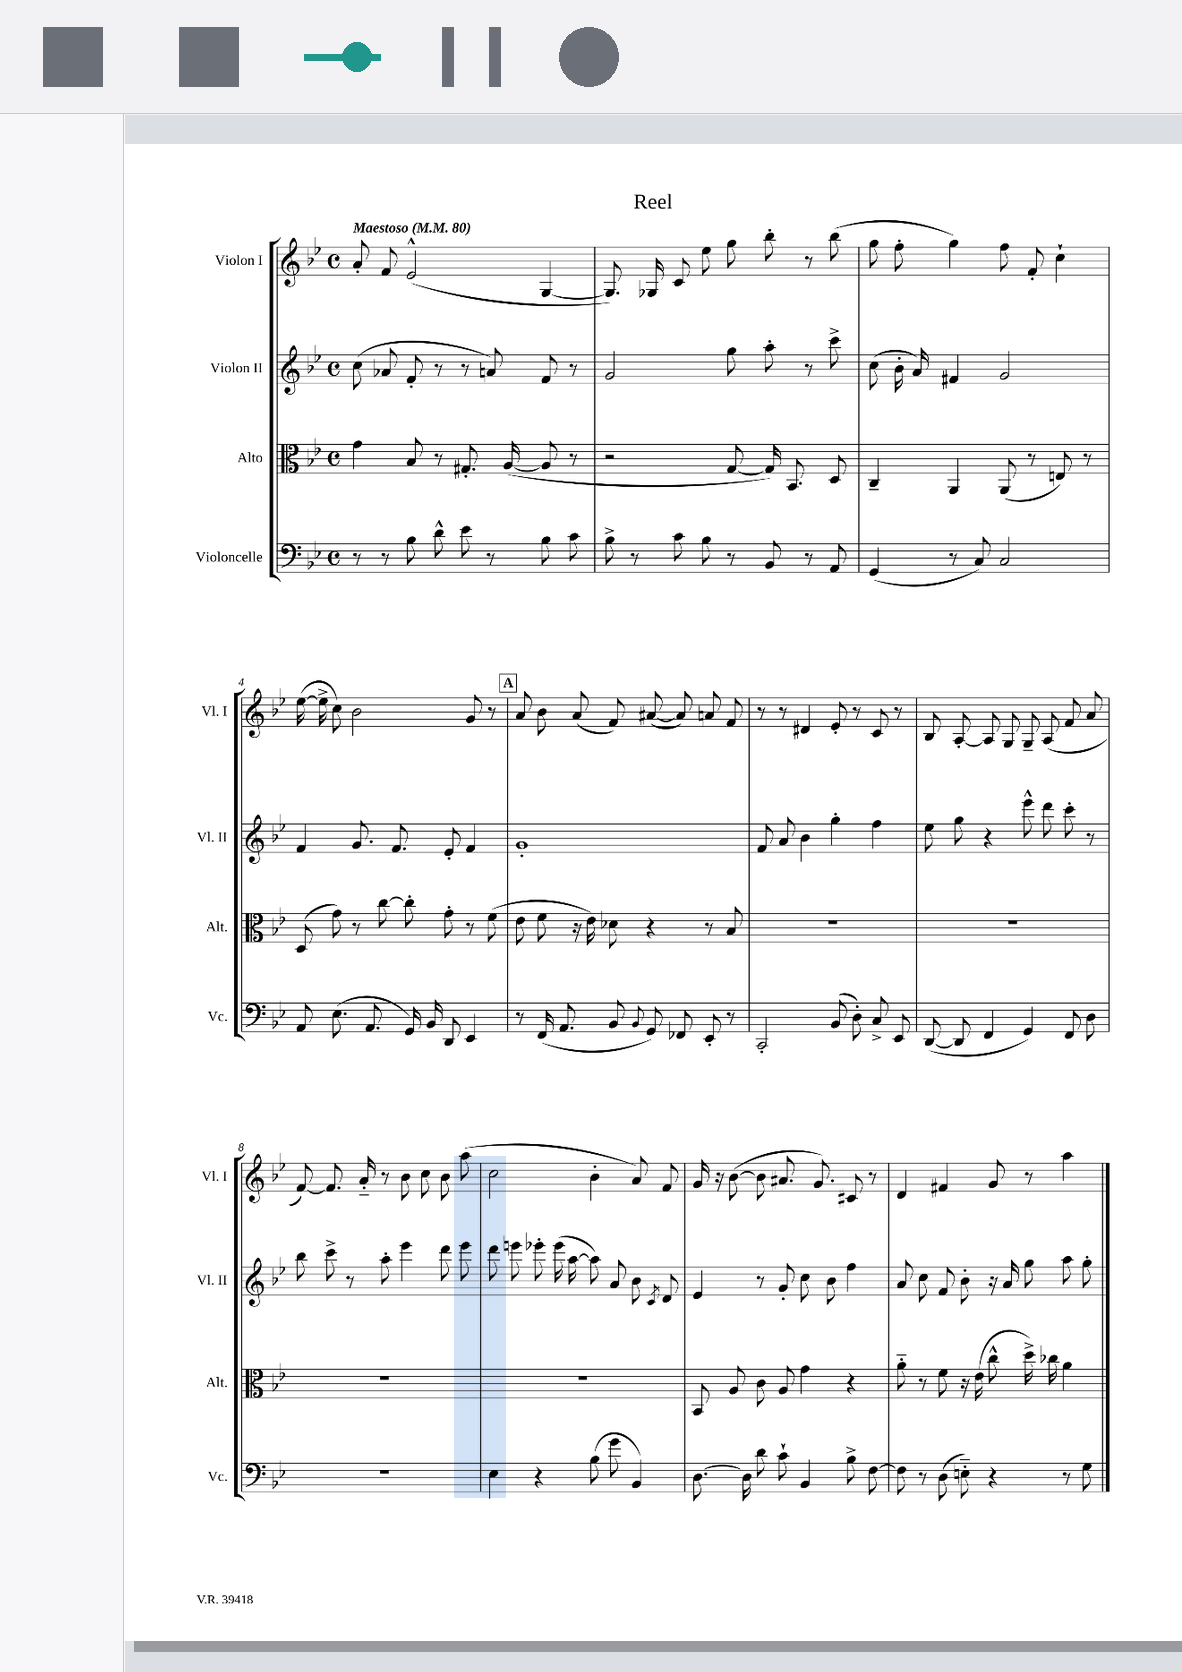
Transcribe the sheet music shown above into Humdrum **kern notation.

**kern	**kern	**kern	**kern
*part4	*part3	*part2	*part1
*staff4	*staff3	*staff2	*staff1
*I"Violoncelle	*I"Alto	*I"Violon II	*I"Violon I
*I'Vc.	*I'Alt.	*I'Vl. II	*I'Vl. I
*clefF4	*clefC3	*clefG2	*clefG2
*k[b-e-]	*k[b-e-]	*k[b-e-]	*k[b-e-]
*M4/4	*M4/4	*M4/4	*M4/4
*met(c)	*met(c)	*met(c)	*met(c)
*MM80	*MM80	*MM80	*MM80
=1	=1	=1	=1
!	!	!	!LO:TX:a:B:t=Maestoso
8r	4g\	(8cc\	8a'/
8r	.	8a-X/	8f/
8B-\	8B-/	8f'/	(2e-^^/
8d^^\	8r	8r	.
8e-\	8.G#X'/	8r	.
8r	.	8an/)	.
.	([16A/	.	.
8B-\	8A/]	8f/	[4G/
8c\	8r	8r	.
=2	=2	=2	=2
8B-^\	2r	2g/	8.G/])
8r	.	.	.
.	.	.	16G-X/
8c\	.	.	8c/
8B-\	.	.	8ee-\
8r	[8G/	8gg\	8gg\
8BB-/	16G/])	8aa'\	8bb-'\
.	8.BB-/	.	.
8r	.	8r	8r
8AA/	8D/	8ccc^\	(8bb-\
=3	=3	=3	=3
(4GG/	4C~/	(8cc\	8gg\
.	.	16b-'\	8ff'\
.	.	16a/)	.
8r	4AA/	4f#X/	4gg\)
8C/)	.	.	.
2C/	(8AA/	2g/	8ff\
.	8r	.	8f'/
.	8En/)	.	4cc`\
.	8r	.	.
!!LO:LB:g=z
=4	=4	=4	=4
8AA/	(8D/	4f/	([16ee-\
.	.	.	16ee-^\]
(8.E-\	8g\)	.	8cc\)
.	8r	8.g/	2b-\
8.AA/	.	.	.
.	[8cc\	.	.
.	.	8.f/	.
16GG/)	8cc'\]	.	.
16BB-/	.	.	.
8DD/	8g'\	8e-'/	.
4EE-/	8r	4f/	8g/
.	(8f\	.	8r
!!LO:REH:place=s1:t=A
=5	=5	=5	=5
8r	8e-\	1g'	8a/
(16FF/	8f\	.	8b-\
8.AA/	.	.	.
.	16r	.	(8a/
.	16e-\)	.	.
8BB-/	8d-X\	.	8f/)
8qqBB-/	.	.	.
8GG/)	4r	.	([8a#X/
8FF-X/	.	.	8a#/])
8EE-'/	8r	.	8an/
8r	8B-/	.	8f/
=6	=6	=6	=6
2CC'/	1r	8f/	8r
.	.	8a/	8r
.	.	4b-\	4d#X/
(8BB-/	.	4gg'\	8e-'/
8D'\)	.	.	8r
8C^/	.	4ff\	8c/
8EE-/	.	.	8r
=7	=7	=7	=7
([8DD/	1r	8ee-\	8B-/
8DD/]	.	8gg\	[8A'/
4FF/	.	4r	8A/]
.	.	.	8G/
4GG/)	.	8eee-^^\	8G~/
.	.	8ddd\	(8A/
8FF/	.	8ccc'\	8f/
8D\	.	8r	8a/
!!LO:LB:g=z
=8	=8	=8	=8
1r	1r	8bb-\	[8f/)
.	.	8ccc^\	8.f/]
.	.	8r	.
.	.	.	16a/
.	.	8aa'\	8r
.	.	4eee-\	8b-\
.	.	.	8cc\
.	.	8ddd\	8b-\
.	.	8eee-\	(8aa\
=9	=9	=9	=9
4E-\	1r	8ddd\	2cc\
.	.	8eeen\	.
4r	.	8eee-X'\	.
.	.	(16eee-\	.
.	.	[16aa\	.
(8B-\	.	8aa\])	4b-'\
8g\	.	8a/	.
4BB-/)	.	8b-\	8a/)
.	.	8qc/	.
.	.	8d/	8f/
=10	=10	=10	=10
[8.D\	8BB-/	4e-/	16g/
.	.	.	16r
.	8A/	.	([8b-\
16D\]	.	.	.
8d\	8c\	8r	8b-\]
8c`\	8A/	8g'/	8.a#X/
4BB-/	4g\	8cc\	.
.	.	.	8.g/)
.	.	8b-\	.
8B-^\	4r	4ff\	8c#X/
[8F\	.	.	8r
=11	=11	=11	=11
8F\]	8a\	8a/	4d/
8r	8r	8cc\	.
(8D\	8f\	8f/	4f#X/
8En\)	16r	8b-'\	.
.	(16e-\	.	.
4r	8cc^^\	16r	8g/
.	.	16a/	.
.	16dd^\)	8gg\	8r
.	16cc-X\	.	.
8r	4a\	8aa\	4aa\
8G\	.	8gg'\	.
==	==	==	==
*-	*-	*-	*-
